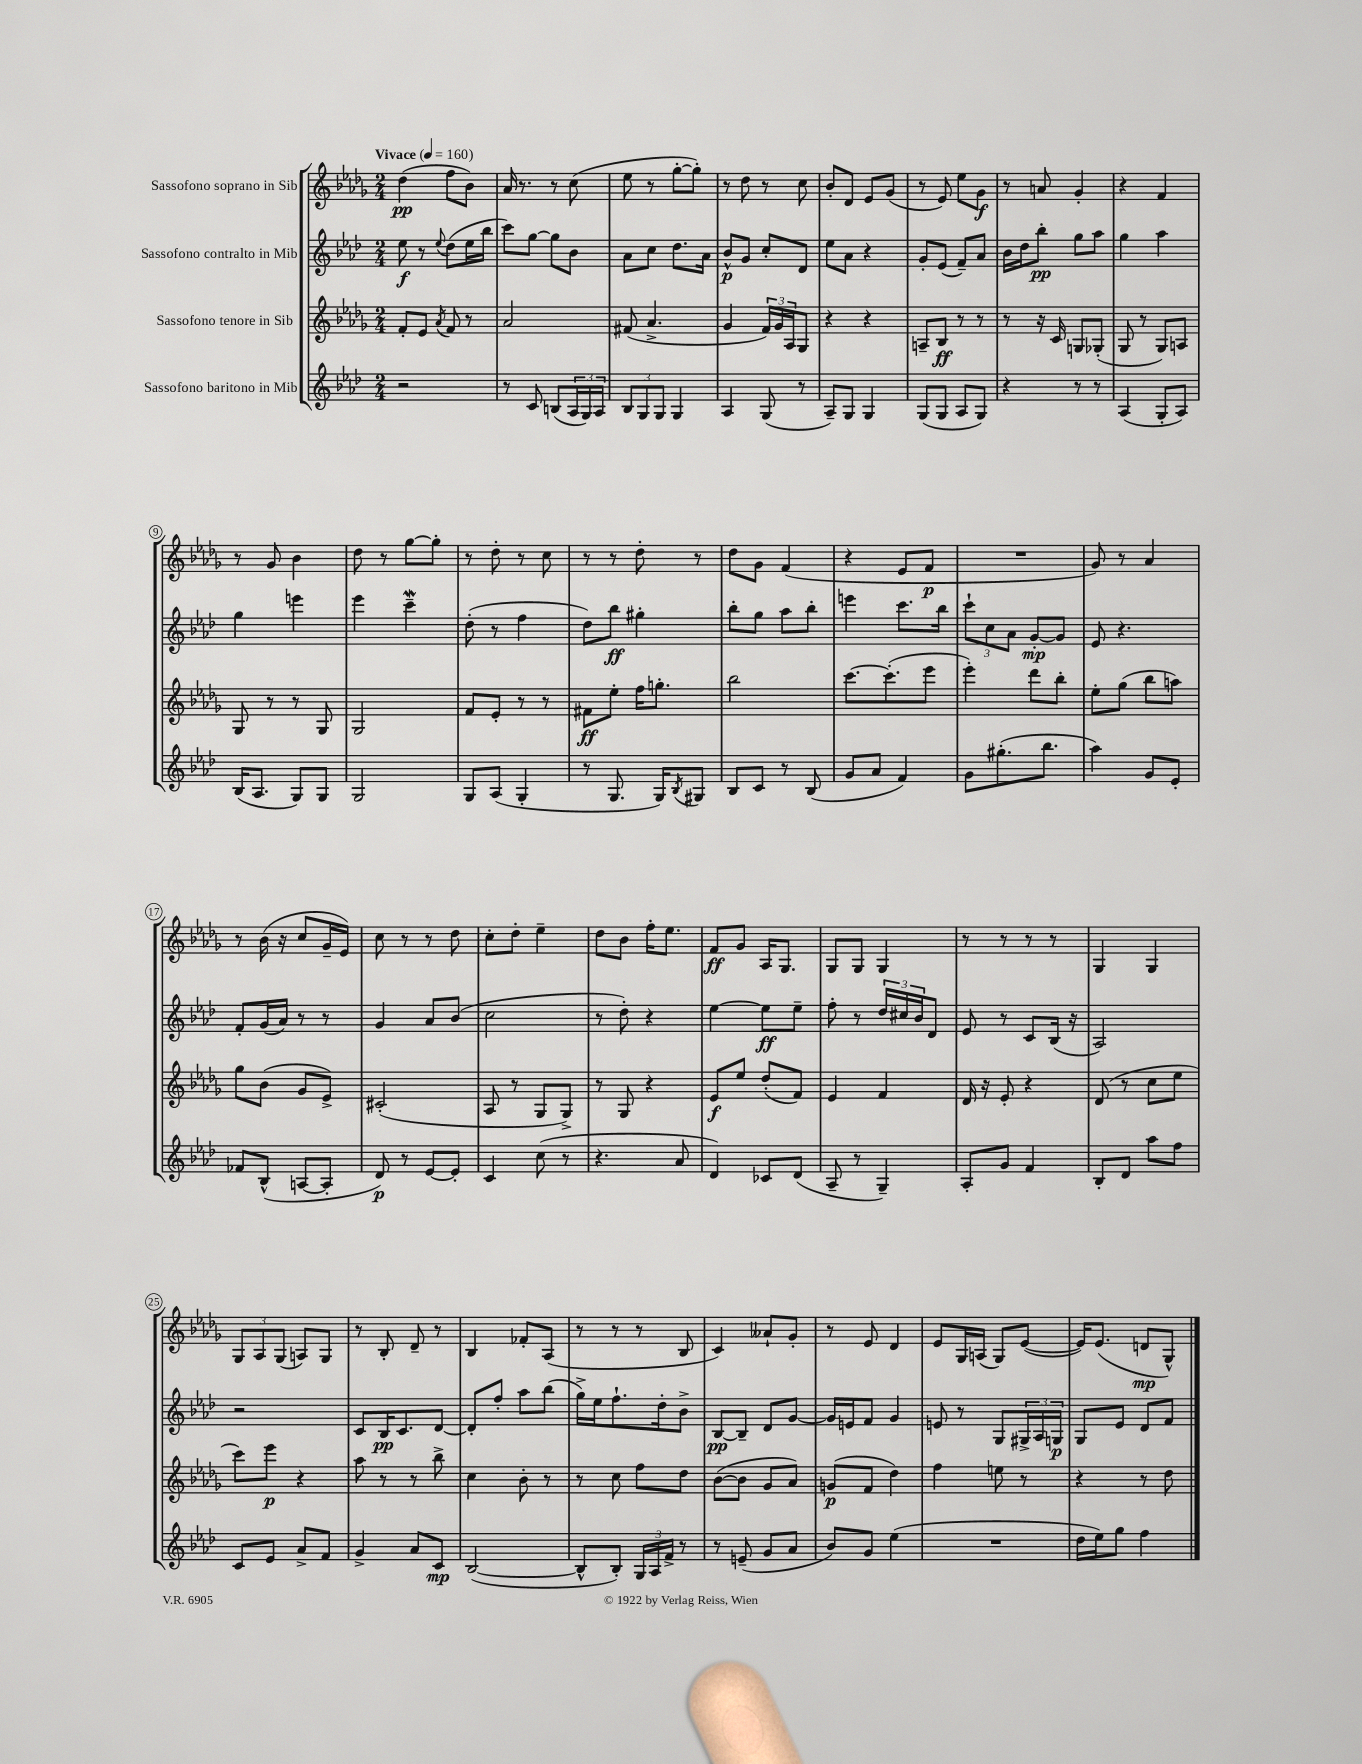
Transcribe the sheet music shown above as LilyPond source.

<<
\new StaffGroup <<
\new Staff = "s0" \with { instrumentName = "Sassofono soprano in Sib" } {
    \clef treble \key des \major \numericTimeSignature \time 2/4 \tempo "Vivace" 4 = 160
    des''4\pp( f''8 bes'8) |
    aes'16 r8. r8 c''8( |
    ees''8 r8 ges''8~-. ges''8-.) |
    r8 des''8 r8 c''8 |
    bes'8-. des'8 ees'8 ges'8( |
    r8 ees'8) ees''8 ges'8\f |
    r8 a'8 ges'4-. |
    r4 f'4 |
    r8 ges'8 bes'4 |
    des''8 r8 ges''8~ ges''8-. |
    r8 des''8-. r8 c''8 |
    r8 r8 des''8-. r8 |
    des''8 ges'8 f'4( |
    r4 ees'8 f'8\p |
    R2 |
    ges'8) r8 aes'4 |
    r8 bes'16( r16 c''8 ges'16-- ees'16) |
    c''8 r8 r8 des''8 |
    c''8-. des''8-. ees''4-- |
    des''8 bes'8 f''16-. ees''8. |
    f'8\ff ges'8 aes16 ges8. |
    ges8 ges8 ges4 |
    r8 r8 r8 r8 |
    ges4 ges4 |
    \tuplet 3/2 { ges8 aes8 ges8( } a8) ges8 |
    r8 bes8-. des'8-- r8 |
    bes4 fes'8-. aes8( |
    r8 r8 r8 bes8 |
    c'4) aeses'8-! ges'8-. |
    r8 ees'8 des'4 |
    ees'8 ges16 a16( ges8) ees'8~( |
    ees'16) ees'8.( d'8\mp ges8-^) \bar "|." |
}
\new Staff = "s1" \with { instrumentName = "Sassofono contralto in Mib" } {
    \clef treble \key aes \major \numericTimeSignature \time 2/4
    ees''8\f r8 \appoggiatura { ees''8 } des''8( ees''16 bes''16 |
    c'''8) g''8~ g''8 bes'8 |
    aes'8 c''8 des''8. aes'16 |
    bes'8-^\p g'8 c''8-. des'8 |
    ees''8 aes'8 r4 |
    g'8-. ees'8( f'8--) aes'8 |
    bes'16 des''16 bes''8-.\pp g''8 aes''8 |
    g''4 aes''4 |
    g''4 e'''4 |
    ees'''4 c'''4--\mordent |
    des''8-.( r8 f''4 |
    des''8) bes''8\ff gis''4-. |
    bes''8-. g''8 aes''8 bes''8-. |
    e'''4 c'''8. bes''16 |
    \tuplet 3/2 { c'''8-! c''8 aes'8 } g'8~-.\mp g'8 |
    ees'8 r4. |
    f'8-. g'16( aes'16) r8 r8 |
    g'4 aes'8 bes'8( |
    c''2 |
    r8 des''8-.) r4 |
    ees''4~ ees''8\ff ees''8-- |
    f''8-. r8 \tuplet 3/2 { des''16 cis''16 bes'16 } des'8 |
    ees'8 r8 c'8 bes16( r16 |
    aes2) |
    r2 |
    c'8 bes16\pp c'8. des'8~ |
    des'8-. f''8-. aes''8 bes''8( |
    g''16->) ees''16 f''8.-! des''16-. bes'8-> |
    bes8~\pp bes8-- des'8 g'8~ |
    g'16 e'16 f'8 g'4 |
    e'8 r8 g8 \tuplet 3/2 { gis16-> aes16 g16\p } |
    g8 ees'8 des'8 f'8 \bar "|." |
}
\new Staff = "s2" \with { instrumentName = "Sassofono tenore in Sib" } {
    \clef treble \key des \major \numericTimeSignature \time 2/4
    f'8-. ees'8 \acciaccatura { aes'8 } f'8 r8 |
    aes'2 |
    fis'8( aes'4.-> |
    ges'4 \tuplet 3/2 { f'16) ges'16 aes16 } ges8 |
    r4 r4 |
    a8-- bes8\ff r8 r8 |
    r8 r16 c'16 g8 ges8-.( |
    ges8 r8 ges8) a8 |
    ges8 r8 r8 ges8 |
    ges2 |
    f'8 ees'8-. r8 r8 |
    fis'8\ff ees''8-. f''16 g''8.-. |
    bes''2 |
    c'''8.~ c'''8.-.( ees'''8 |
    ees'''4-.) des'''8 bes''8-. |
    ees''8-. ges''8( bes''8 a''8) |
    ges''8 bes'8( ges'8 ees'8->) |
    cis'2-.( |
    aes8 r8 ges8 ges8->) |
    r8 ges8 r4 |
    ees'8\f ees''8 des''8-.( f'8) |
    ees'4 f'4 |
    des'16 r16 ees'8-. r4 |
    des'8( r8 c''8 ees''8 |
    c'''8) ees'''8\p r4 |
    aes''8 r8 r8 bes''8-> |
    c''4 bes'8-. r8 |
    r8 c''8 f''8 des''8 |
    bes'8~( bes'8 ges'8 aes'8) |
    g'8\p( f'8 des''4) |
    f''4 e''8 r8 |
    r4 r8 des''8 \bar "|." |
}
\new Staff = "s3" \with { instrumentName = "Sassofono baritono in Mib" } {
    \clef treble \key aes \major \numericTimeSignature \time 2/4
    r2 |
    r8 c'8 b8( \tuplet 3/2 { aes16 g16) aes16 } |
    \tuplet 3/2 { bes8 g8 g8 } g4 |
    aes4 g8( r8 |
    aes8--) g8 g4 |
    g8( g8 aes8 g8) |
    r4 r8 r8 |
    aes4( g8-. aes8) |
    bes16( aes8. g8) g8 |
    g2 |
    g8 aes8( g4-. |
    r8 g8. g16) \acciaccatura { bes8 } gis8 |
    bes8 c'8 r8 bes8( |
    g'8 aes'8 f'4) |
    g'8 gis''8.-.( bes''8. |
    aes''4) g'8 ees'8-. |
    fes'8 bes8-^( a8~ a8-. |
    des'8\p) r8 ees'8~ ees'8-. |
    c'4 c''8( r8 |
    r4. aes'8 |
    des'4) ces'8 des'8( |
    aes8-- r8 g4--) |
    aes8-. g'8 f'4 |
    bes8-. des'8 aes''8 f''8 |
    c'8 ees'8 aes'8-> f'8 |
    g'4-> aes'8 c'8\mp |
    bes2~( |
    bes8-^ bes8-.) \tuplet 3/2 { g16 aes16 f'16-> } r8 |
    r8 e'8--( g'8 aes'8 |
    bes'8) g'8 ees''4( |
    R2 |
    des''16 ees''16) g''8 f''4 \bar "|." |
}
>>
>>
\layout { \context { \Score \override BarNumber.stencil = #(make-stencil-circler 0.1 0.3 ly:text-interface::print) } }
